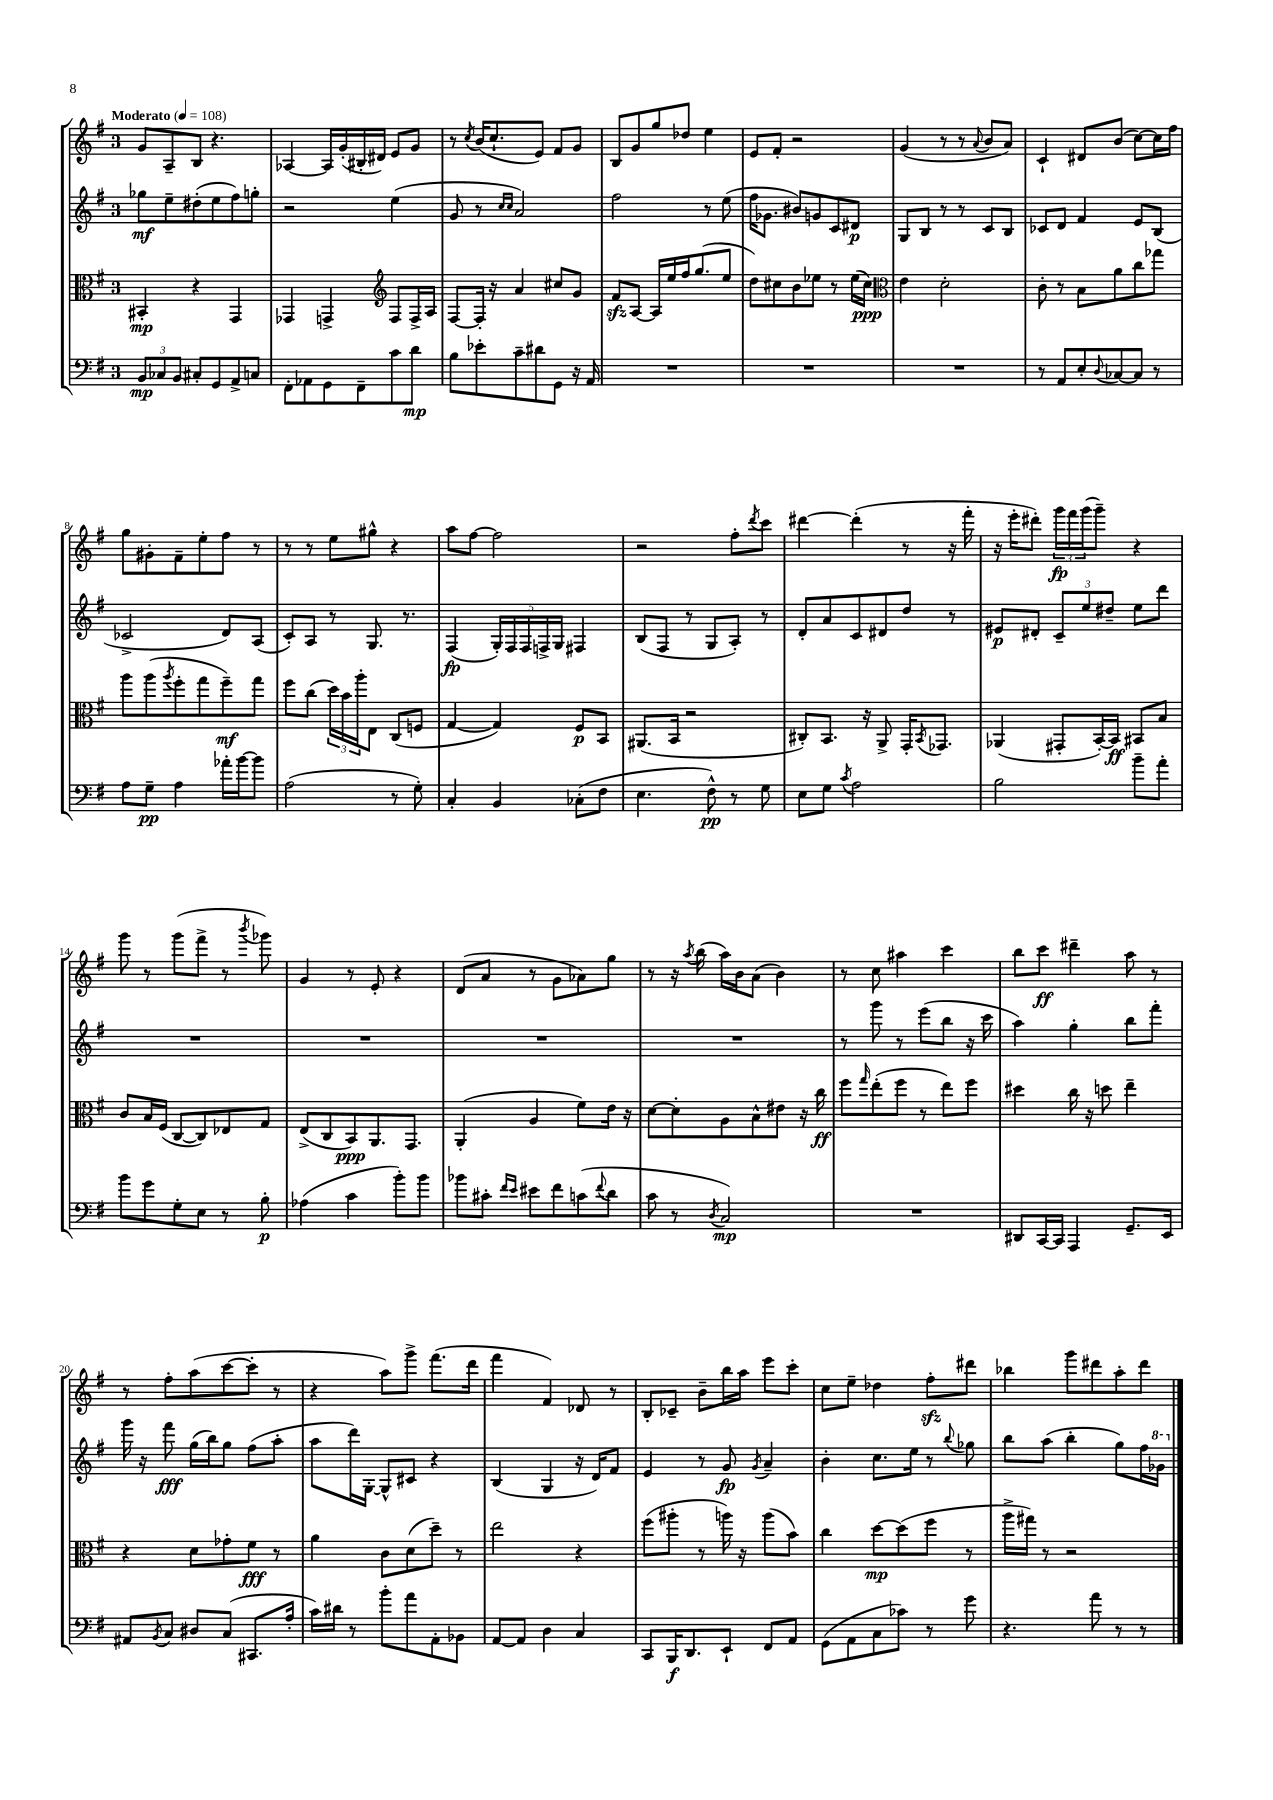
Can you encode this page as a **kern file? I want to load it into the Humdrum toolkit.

**kern	**kern	**kern	**kern
*staff4	*staff3	*staff2	*staff1
*clefF4	*clefC3	*clefG2	*clefG2
*k[f#]	*k[f#]	*k[f#]	*k[f#]
*M3/4	*M3/4	*M3/4	*M3/4
*MM108	*MM108	*MM108	*MM108
12BB/L	4BB#'/	8gg-\L	8g/L
12C-/	.	.	.
.	.	8ee~\	8A~/
12BB/J	.	.	.
8C#'/L	4r	(8dd#'\	8B/J
8GG/	.	8ee\	4.r
8AA^/	4GG/	8ff#\)	.
8C/J	.	8gg'\J	.
=	=	=	=
8FF#'\L	4GG-/	2r	[4A-/
8AA-\	.	.	.
8GG\	4GG^/	.	16A-/]LL
.	.	.	(16g'/
8FF#~\	.	.	16B#'/
.	.	.	16d#/JJ)
*	*clefG2	*	*
8c\	8F#/L	(4ee\	8e/L
8d\J	16F#^/L	.	8g/J
.	16A/JJ	.	.
=	=	=	=
8B\L	[8F#/L	8g/	8r
.	.	.	8qcc/
8e-'\	16F#'/]Jk	8r	(16b/LK
.	16r	.	8.cc`/
.	.	16qqcc/LL	.
.	.	16qqcc/JJ	.
8c~\	4a/	2a/)	.
8d#\	.	.	8e/J)
8GG\J	8cc#/L	.	8f#/L
16r	8g/J	.	8g/J
16AA/	.	.	.
=	=	=	=
2.r	8f#/L	2ff#\	8B/L
.	[8A/J	.	8g/
.	16A/]LL	.	8gg/
.	16ee/	.	.
.	16ff#/J	.	8dd-/J
.	(8.gg/	.	.
.	.	8r	4ee\
.	8ee/J	(8ee\	.
=	=	=	=
2.r	8dd\L)	16ff#\LK	8e/L
.	.	8.g-\J	.
.	8cc#\	.	8f#'/J
.	8b\	8b#/L)	2r
.	8ee-\J	8g/	.
.	8r	8c/	.
.	(16ee-\LL	8d#/J	.
.	16cc#\JJ)	.	.
=	=	=	=
*	*clefC3	*	*
2.r	4e\	8G/L	(4g/
.	.	8B/J	.
.	2d'\	8r	8r
.	.	8r	8r
.	.	.	8qqa/
.	.	8c/L	8b/L
.	.	8B/J	8a/J)
=	=	=	=
8r	8c'\	8c-/L	4c`/
8AA/L	8r	8d/J	.
8E'/	8B\L	4f#/	8d#/L
8qqD/	.	.	.
[8C-/	8a\	.	(8b/J
8C-/]J	8cc\	8e/L	[8cc\L)
8r	8gg-\J	(8B/J	16cc\]L
.	.	.	16ff#\JJ
=	=	=	=
8A\L	8aa\L	2c-^/	8gg\L
8G~\J	(8aa\	.	8g#'\
.	8qaa/	.	.
4A\	8ff#'\	.	8f#~\
.	8gg\	.	8ee'\
16a-'\LL	8ff#~\)	8d/L)	8ff#\J
[16b\J	.	.	.
8b\]J	8gg\J	(8A/J	8r
=	=	=	=
(2A\	8ff#\L	8c'/L)	8r
.	(8cc\J	8A/J	8r
.	24dd\LL)	8r	8ee\L
.	24b\	.	.
.	24aa'\J	.	.
.	8E\J	8.G/	8gg#^^\J
8r	(8C/L	.	4r
.	.	8.r	.
8G'\)	8F/J	.	.
=	=	=	=
4C'/	[4G/	(4F#/	8aa\L
.	.	.	[8ff#\J
4BB/	4G/])	20G'/LL)	2ff#\]
.	.	20F#/	.
.	.	20F#/	.
.	.	20F^/	.
.	.	20G/JJ	.
(8C-'\L	8F#/L	4F#/	.
8F#\J	8BB/J	.	.
=	=	=	=
4.E\	(8.AA#/L	(8B/L	2r
.	.	8F#/J	.
.	16BB/Jk	.	.
.	2r	8r	.
8F#^^\)	.	8G/L	.
8r	.	8A'/J)	8ff#'\L
.	.	.	8qddd/
8G\	.	8r	8ccc\J
=	=	=	=
8E\L	8C#'/L)	8d'/L	[4ddd#\
8G\J	8.BB/J	8a/	.
8qc/	.	.	.
2A\	.	8c/	(4ddd#'\]
.	16r	.	.
.	8AA^/	8d#/	.
.	16GG'/LK	8dd/J	8r
.	8qBB/	.	.
.	8.GG-/J	.	.
.	.	8r	16r
.	.	.	16fff#'\
=	=	=	=
2B\	(4AA-/	8e#/L	16r
.	.	.	16eee'\LK
.	.	8d#'/J	8ddd#'\J)
.	8GG#'/L	12c~/L	24ggg\LL
.	.	.	24fff#\
.	.	12ee/	(24ggg\J
.	[16BB'/L)	.	8ggg~\J)
.	.	12dd#~/J	.
.	16BB/]JJ	.	.
8b~\L	8BB#/L	8ee\L	4r
8a'\J	8B/J	8ddd\J	.
=	=	=	=
8b\L	8c/L	2.r	8ggg\
8g\	16B/L	.	8r
.	(16F#/JJ	.	.
8G'\	[8C/L	.	(8ggg\L
8E\J	8C/])	.	8fff#^\J
8r	8E-/	.	8r
.	.	.	8qbbb/
8B'\	8G/J	.	8ggg-\)
=	=	=	=
(4A-\	(8E^/L	2.r	4g/
.	8C/	.	.
4c\	8BB/)	.	8r
.	8.AA/	.	8e'/
8b'\L)	.	.	4r
.	8.GG/J	.	.
8b\J	.	.	.
=	=	=	=
8b-\L	(4AA'/	2.r	(8d/L
8c#'\J	.	.	8a/J
16qqf#/LL	.	.	.
16qqe/JJ	.	.	.
8e#\L	4A/	.	8r
8f#\	.	.	8g\L
(8c\	8f#\L)	.	8a-\)
8qqf#/	.	.	.
8d\J	16e\Jk	.	8gg\J
.	16r	.	.
=	=	=	=
8c\	[8d\L	2.r	8r
8r	8d'\]	.	16r
.	.	.	8qaa/
.	.	.	(16bb\
8qD/	.	.	.
2C/)	8A\	.	16aa\LL)
.	.	.	16b\J
.	8B^^\	.	(8a\J
.	8e#\J	.	4b\)
.	16r	.	.
.	16cc\	.	.
=	=	=	=
2.r	8ff#\L	8r	8r
.	16qqgg/	.	.
.	(8ee'\	8ggg\	8cc\
.	8ff#\J	8r	4aa#\
.	8r	(8eee\L	.
.	8ee\L)	8bb\J	4ccc\
.	8ff#\J	16r	.
.	.	16ccc\	.
=	=	=	=
8DD#/L	4dd#\	4aa\)	8bb\L
[16CC/L	.	.	8ccc\J
16CC/]JJ	.	.	.
4AAA/	16cc\	4gg'\	4ddd#~\
.	16r	.	.
.	8dd\	.	.
8.GG~/L	4ee~\	8bb\L	8aa\
.	.	8fff#'\J	8r
16EE/Jk	.	.	.
=	=	=	=
8AA#/L	4r	16ggg\	8r
.	.	16r	.
8qBB/	.	.	.
8C/J	.	8fff#\	8ff#'\L
8D#/L	8d\L	(16gg\LL	(8aa\
.	.	16bb\J)	.
(8C/J	8g-'\	8gg\J	[8ccc\
8.CC#/L	8f#\J	(8ff#\L	8ccc'\]J
.	8r	8aa'\J	8r
16A'/Jk	.	.	.
=	=	=	=
16c\LL)	4a\	8aa\L	4r
16d#\JJ	.	.	.
8r	.	16ddd\L)	.
.	.	[16G'\JJ	.
8b'\L	8c\L	8G^^/]L	8aa\L)
8a\	(8d\	8c#/J	8ggg^\J
8AA'\	8dd~\J)	4r	(8.fff#\L
8BB-\J	8r	.	.
.	.	.	16ddd\Jk
=	=	=	=
[8AA/L	2ee\	(4B/	4fff#\
8AA/]J	.	.	.
4D\	.	4G/	4f#/)
4C/	4r	16r	8d-/
.	.	16d/LK)	.
.	.	8f#/J	8r
=	=	=	=
8CC/L	(8ff#\L	4e/	8B'/L
16BBB/K	8aa#'\J	.	8c-~/J
8.DD/	.	.	.
.	8r	8r	8b~\L
8EE`/J	16aa\)	8g/	16bb\L
.	16r	.	16aa\JJ
.	.	8qg/	.
8FF#/L	(8aa\L	4a~/	8eee\L
8AA/J	8b\J)	.	8ccc'\J
=	=	=	=
(8GG\L	4cc\	4b'\	8cc\L
8AA\	.	.	8ee~\J
8C\	[8dd\L	8.cc\L	4dd-\
8c-\J)	(8dd\]	.	.
.	.	16ee\Jk	.
8r	8ff#\J	8r	8ff#'\L
.	.	8qqbb/	.
8g\	8r	8gg-\	8ddd#\J
=	=	=	=
4.r	16aa^\LL	8bb\L	4bb-\
.	16gg#\JJ)	.	.
.	8r	(8aa\J	.
.	2r	4bb'\	8ggg\L
8a\	.	.	8ddd#\
8r	.	8gg\L)	8aa'\
8r	.	16ff#\L	8ddd#\J
.	.	16gg-\JJ	.
==	==	==	==
*-	*-	*-	*-
